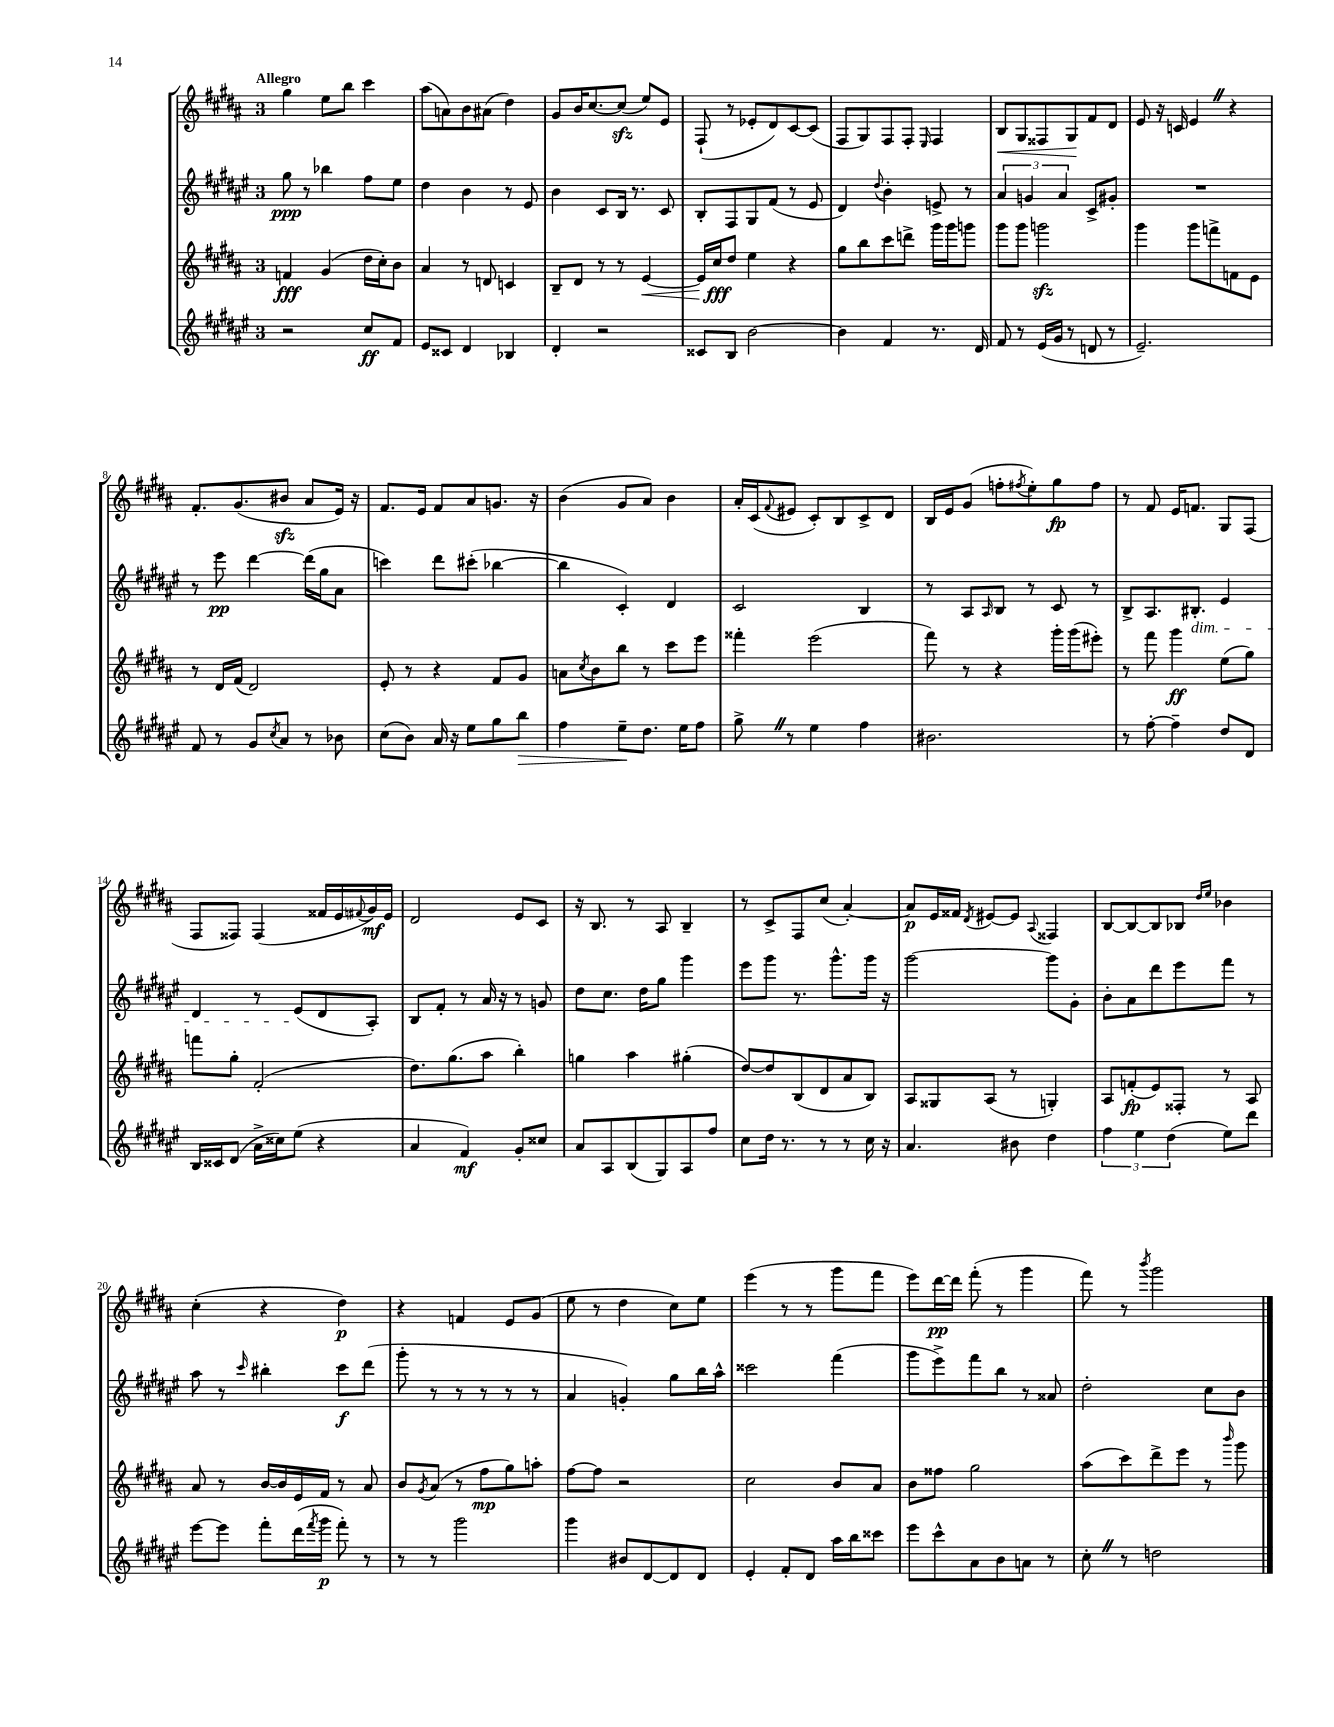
<<
\new StaffGroup <<
\new Staff = "s0" {
    \clef treble \key b \major \once \override Staff.TimeSignature.style = #'single-digit \time 3/4 \tempo "Allegro"
    gis''4 e''8 b''8 cis'''4 |
    ais''8( a'8) b'8 ais'8( dis''4) |
    gis'8 b'16 cis''8.~ cis''8\sfz( e''8) e'8 |
    fis8-!( r8 ees'8-. dis'8) cis'8~ cis'8( |
    fis8 gis8) fis8 fis8-. \grace { e16 } fis4 |
    b8\< gis8 fisis8 gis8\! fis'8 dis'8 |
    e'8 r16 c'16 e'4 \once \override BreathingSign.text = \markup { \musicglyph "scripts.caesura.straight" } \breathe r4 |
    fis'8.-. gis'8.( bis'8\sfz ais'8 e'16) r16 |
    fis'8. e'16 fis'8 ais'8 g'8. r16 |
    b'4( gis'8 ais'8) b'4 |
    ais'16-. cis'16( \appoggiatura { fis'8 } eis'8 cis'8-.) b8 cis'8-> dis'8 |
    b16 e'16 gis'8( f''8-. \acciaccatura { fis''8 } e''8-.) gis''8\fp fis''8 |
    r8 fis'8 e'16 f'8. gis8 fis8( |
    fis8 fisis8) fisis4( fisis'16 e'16 \appoggiatura { fis'8 } gis'16\mf) e'16 |
    dis'2 e'8 cis'8 |
    r16 b8. r8 ais8 b4-- |
    r8 cis'8-> fis8 cis''8( ais'4~-.) |
    ais'8\p e'16 fisis'16 \acciaccatura { dis'8 } eis'8~ eis'8 \appoggiatura { ais8 } fisis4 |
    b8~ b8~ b8 bes8 \grace { dis''16 e''16 } bes'4 |
    cis''4-.( r4 dis''4\p) |
    r4 f'4 e'8 gis'8( |
    e''8 r8 dis''4 cis''8) e''8 |
    e'''4( r8 r8 gis'''8 fis'''8 |
    e'''8) dis'''16~\pp dis'''16 fis'''8-.( r8 gis'''4 |
    fis'''8) r8 \acciaccatura { b'''8 } gis'''2 \bar "|." |
}
\new Staff = "s1" {
    \clef treble \key fis \major \once \override Staff.TimeSignature.style = #'single-digit \time 3/4
    gis''8\ppp r8 bes''4 fis''8 eis''8 |
    dis''4 b'4 r8 eis'8 |
    b'4 cis'8 b16 r8. cis'8 |
    b8-. fis8 gis8 fis'8( r8 eis'8 |
    dis'4) \appoggiatura { dis''8 } b'4-. e'8-> r8 |
    \tuplet 3/2 { ais'4 g'4 ais'4 } cis'8-> gis'8-. |
    R2. |
    r8 eis'''8\pp dis'''4~ dis'''16( gis''16 ais'8 |
    c'''4) dis'''8 cis'''8-.( bes''4~ |
    bes''4 cis'4-.) dis'4 |
    cis'2 b4 |
    r8 ais8 \grace { ais16 } b8 r8 cis'8 r8 |
    b8-> ais8. bis8.-.\dim eis'4 |
    dis'4 r8 eis'8\!( dis'8 ais8-.) |
    b8 fis'8-. r8 ais'16 r16 r8 g'8 |
    dis''8 cis''8. dis''16 gis''8 gis'''4 |
    eis'''8 gis'''8 r8. gis'''8.-^ gis'''16 r16 |
    gis'''2~ gis'''8 gis'8-. |
    b'8-. ais'8 dis'''8 eis'''8 fis'''8 r8 |
    ais''8 r8 \grace { cis'''16 } bis''4-. cis'''8\f dis'''8( |
    gis'''8-. r8 r8 r8 r8 r8 |
    ais'4 g'4-.) gis''8 b''16 ais''16-^ |
    cisis'''2 fis'''4( |
    gis'''8 eis'''8->) fis'''8 b''8 r8 aisis'8 |
    dis''2-. cis''8 b'8 \bar "|." |
}
\new Staff = "s2" {
    \clef treble \key b \major \once \override Staff.TimeSignature.style = #'single-digit \time 3/4
    f'4\fff gis'4( dis''16 cis''16-.) b'8 |
    ais'4 r8 d'8 c'4 |
    b8-- dis'8 r8 r8 e'4~\< |
    e'16 cis''16\fff\! dis''8 e''4 r4 |
    gis''8 b''8 cis'''8 d'''8-> gis'''16 gis'''16 g'''8 |
    gis'''8 gis'''8 g'''2\sfz |
    gis'''4 gis'''8 f'''8-> f'8 e'8 |
    r8 dis'16 fis'16( dis'2) |
    e'8-. r8 r4 fis'8 gis'8 |
    a'8 \acciaccatura { cis''8 } b'8 b''8 r8 cis'''8 e'''8 |
    fisis'''4-. e'''2( |
    fis'''8) r8 r4 gis'''16-. gis'''16( eis'''8-.) |
    r8 fis'''8 gis'''4\ff e''8( gis''8) |
    f'''8 gis''8-. fis'2-.( |
    dis''8.) gis''8.( ais''8 b''4-.) |
    g''4 ais''4 gis''4-.( |
    dis''8~) dis''8 b8( dis'8 ais'8 b8) |
    ais8 gisis8 ais8( r8 g4-.) |
    ais8 f'8-.\fp( e'8) fisis8-. r8 ais8 |
    ais'8 r8 b'16~ b'16 e'16 fis'16 r8 ais'8 |
    b'8 \acciaccatura { gis'8 } ais'8( r8 fis''8\mp gis''8) a''8-. |
    fis''8~ fis''8 r2 |
    cis''2 b'8 ais'8 |
    b'8 fisis''8 gis''2 |
    ais''8( cis'''8) dis'''8-> e'''8 r8 \grace { b'''16 } gis'''8 \bar "|." |
}
\new Staff = "s3" {
    \clef treble \key fis \major \once \override Staff.TimeSignature.style = #'single-digit \time 3/4
    r2 cis''8\ff fis'8 |
    eis'8 cisis'8 dis'4 bes4 |
    dis'4-. r2 |
    cisis'8 b8 b'2~ |
    b'4 fis'4 r8. dis'16 |
    fis'8 r8 eis'16( gis'16 r8 d'8 r8 |
    eis'2.--) |
    fis'8 r8 gis'8 \acciaccatura { cis''8 } ais'8 r8 bes'8 |
    cis''8( b'8) ais'16 r16 eis''8 gis''8 b''8\> |
    fis''4 eis''8--\! dis''8. eis''16 fis''8 |
    gis''8-> \once \override BreathingSign.text = \markup { \musicglyph "scripts.caesura.straight" } \breathe r8 eis''4 fis''4 |
    bis'2. |
    r8 fis''8~-. fis''4-- dis''8 dis'8 |
    b16 cisis'16 dis'8( ais'16-> cisis''16) eis''8( r4 |
    ais'4 fis'4\mf) gis'8-. cisis''8 |
    ais'8 ais8 b8( gis8) ais8 fis''8 |
    cis''8 dis''16 r8. r8 r8 cis''16 r16 |
    ais'4. bis'8 dis''4 |
    \tuplet 3/2 { fis''4 eis''4 dis''4( } eis''8) dis'''8 |
    eis'''8~ eis'''8 fis'''8-. dis'''16( \acciaccatura { fis'''8 } gis'''16\p fis'''8-.) r8 |
    r8 r8 gis'''2 |
    gis'''4 bis'8 dis'8~ dis'8 dis'8 |
    eis'4-. fis'8-. dis'8 ais''16 b''16 cisis'''8 |
    eis'''8 cis'''8-^ ais'8 b'8 a'8 r8 |
    cis''8-. \once \override BreathingSign.text = \markup { \musicglyph "scripts.caesura.straight" } \breathe r8 d''2 \bar "|." |
}
>>
>>
